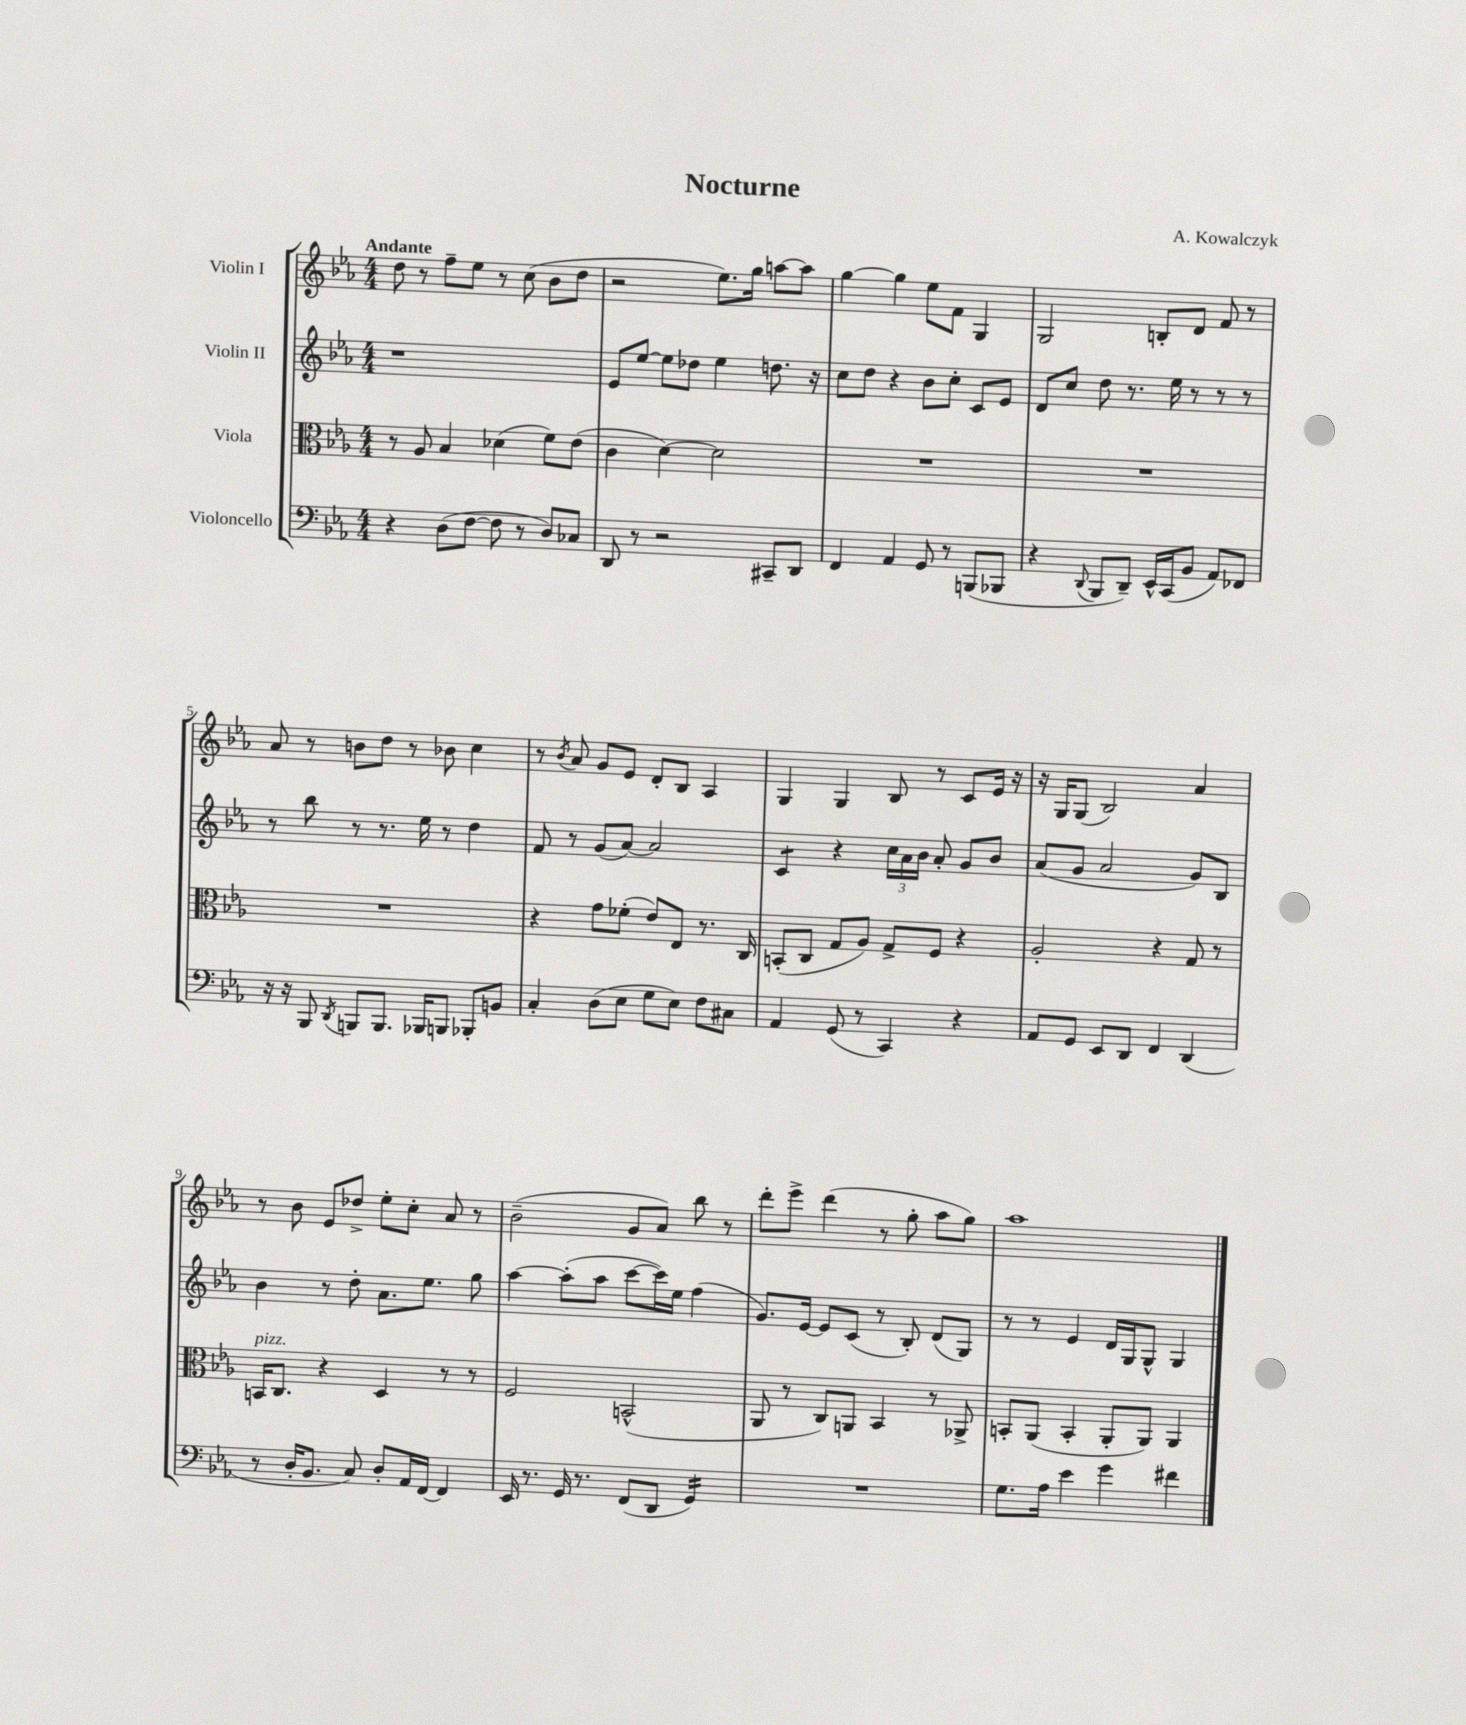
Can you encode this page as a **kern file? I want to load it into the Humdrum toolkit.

**kern	**kern	**kern	**kern
*staff4	*staff3	*staff2	*staff1
*clefF4	*clefC3	*clefG2	*clefG2
*k[b-e-a-]	*k[b-e-a-]	*k[b-e-a-]	*k[b-e-a-]
*M4/4	*M4/4	*M4/4	*M4/4
4r	8r	1r	8dd\
.	8A-/	.	8r
(8D\L	4B-/	.	8ff~\L
[8F\J	.	.	8ee-\J
8F\]	(4d-\	.	8r
8r	.	.	(8cc\
8D/L)	8f\L)	.	8b-\L
8C-/J	(8e-\J	.	8dd\J
=	=	=	=
8DD/	4c\	8e-/L	2r
8r	.	[8ee-/J	.
2r	[4d\)	8ee-\]L	.
.	.	8dd-\J	.
.	2d\]	4ee-\	8.ee-\L)
.	.	.	16gg\Jk
8CC#~/L	.	8.dd\	[8aa\L
8DD/J	.	.	8aa\]J
.	.	16r	.
=	=	=	=
4FF/	1r	8cc\L	[4gg\
.	.	8dd\J	.
4AA-/	.	4r	4gg\]
8GG/	.	8b-\L	8ee-\L
8r	.	8cc'\J	8f\J
(8BBB/L	.	8c/L	4G/
8BBB-/J	.	8e-/J	.
=	=	=	=
4r	1r	8d/L	2G/
.	.	8cc/J	.
8qqDD/	.	.	.
8BBB-/L	.	8dd\	.
8DD~/J)	.	8.r	.
16EE-^^/LL	.	.	8B'/L
(16CC/J	.	16ee-\	.
8BB-/J	.	8r	8d/J
8AA-/L)	.	8r	8f/
8FF-/J	.	8r	8r
=	=	=	=
16r	1r	8r	8a-/
16r	.	.	.
8BBB-/	.	8bb-\	8r
8qDD/	.	.	.
8BBB/L	.	8r	8b\L
8.BBB/J	.	8.r	8dd\J
.	.	.	8r
16BBB-/LK	.	16ee-\	.
8BBB/J	.	8r	8b-\
8BBB-'/L	.	4dd\	4cc\
8BB/J	.	.	.
=	=	=	=
4C'/	4r	8f/	8r
.	.	.	8qb-/
.	.	8r	8a-/
(8D\L	8g\L	(8g/L	8g/L
8E-\J	(8f-'\J	[8a-/J)	8e-/J
8G\L	8e-/L)	2a-/]	8d'/L
8E-\J)	8E-/J	.	8B-/J
8F\L	8.r	.	4A-/
8C#\J	.	.	.
.	16C/	.	.
=	=	=	=
4AA-/	(8BB'/L	4c/	4G/
.	8C/J	.	.
(8GG/	8G/L	4r	4G/
8r	8A-/J)	.	.
4CC/)	8G^/L	24cc\LL	8B-/
.	.	24a-\	.
.	.	24b-\JJ	.
.	8F/J	8a-'/	8r
4r	4r	8g/L	8c/L
.	.	8b-/J	16e-/Jk
.	.	.	16r
=	=	=	=
8AA-/L	2A-'/	(8a-/L	16r
.	.	.	16G/LK
8GG/J	.	8g/J	(8G/J
8EE-/L	.	2a-/	2B-/)
8DD/J	.	.	.
4FF/	4r	.	.
(4DD/	8G/	8g/L)	4a-/
.	8r	8B-/J	.
=	=	=	=
8r	16BB/LK	4b-\	8r
.	8.C/J	.	.
16D'/LK	.	.	8b-\
8.BB-/J	.	.	.
.	4r	8r	8e-/L
8C/)	.	8dd'\	8dd-^/J
8D'/L	4D/	8.a-\L	8ee-'\L
16AA-/L	.	.	8cc'\J
[16FF/JJ	.	8.ee-\J	.
4FF/]	8r	.	8a-/
.	8r	8gg\	8r
=	=	=	=
16EE-/	2F/	[4aa-\	(2b-~\
8.r	.	.	.
16GG/	.	(8aa-'\]L	.
8.r	.	.	.
.	.	8aa-\J	.
(8FF/L	(2BB^^/	[8ccc\L	8g/L
8DD/J	.	16ccc\]L)	8a-/J)
.	.	16ee-\JJ	.
4GG/)	.	(4ff\	8bb-\
.	.	.	8r
=	=	=	=
1r	8AA-/	8.g/L)	8ddd'\L
.	8r	.	8eee-^\J
.	.	[16e-/Jk	.
.	8C/L)	8e-/]L	(4ddd\
.	8AA/J	(8c/J	.
.	4BB-/	8r	8r
.	.	8B-'/)	8gg'\
.	8r	(8d/L	8aa-\L
.	8AA-^/	8G/J)	8gg\J)
=	=	=	=
8.G\L	8BB'/L	8r	1aa-
.	(8AA-/J	8r	.
16A-\Jk	.	.	.
4e-\	4BB'/	4e-/	.
4g\	8AA-'/L	16d/LL	.
.	.	16G/J	.
.	8AA-/J)	8G^^/J	.
4f#\	4AA-/	4G/	.
==	==	==	==
*-	*-	*-	*-
